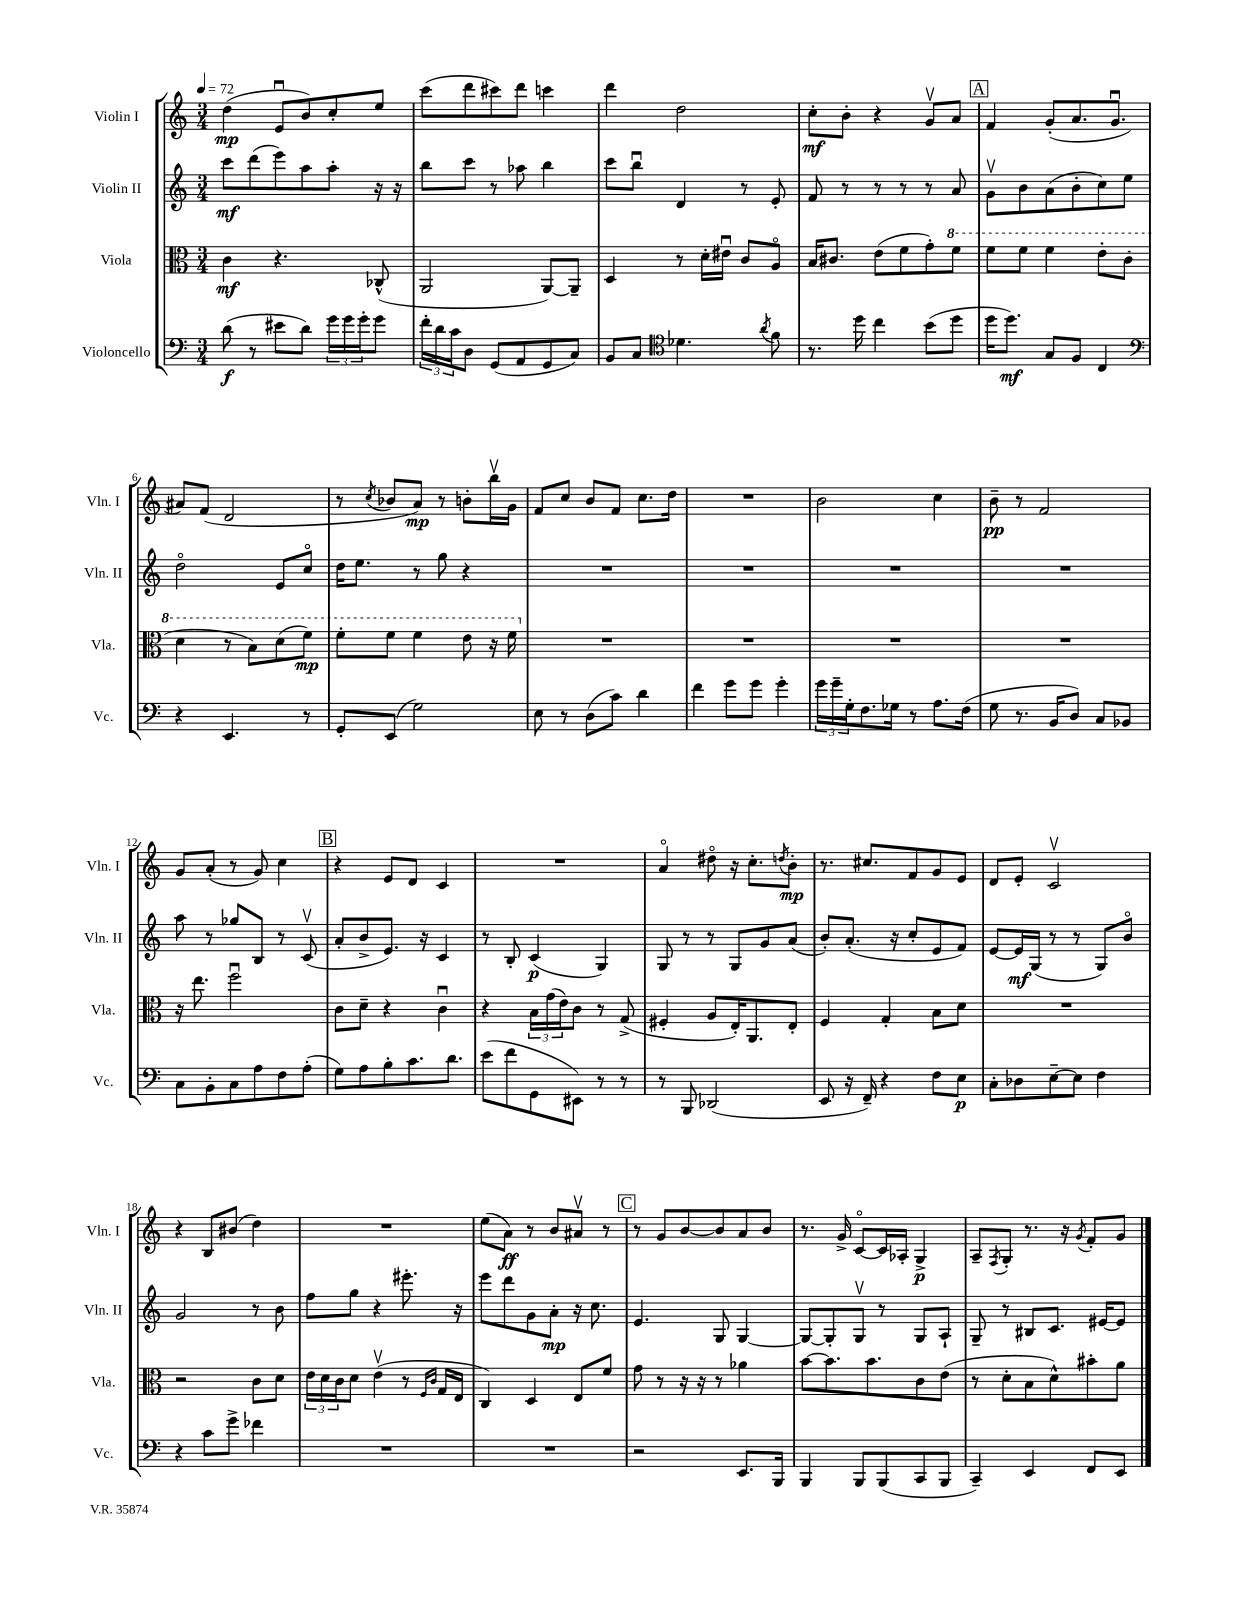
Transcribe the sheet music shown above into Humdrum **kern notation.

**kern	**kern	**kern	**kern
*staff4	*staff3	*staff2	*staff1
*clefF4	*clefC3	*clefG2	*clefG2
*k[]	*k[]	*k[]	*k[]
*M3/4	*M3/4	*M3/4	*M3/4
*MM72	*MM72	*MM72	*MM72
(8d	4c	8ccc	(4dd
8r	.	(8ddd	.
8e#	4.r	8eee)	8eu
8d)	.	8aa	8b)
24g	.	8aa'	8cc'
24g	.	.	.
24g'	.	.	.
8g	(8C-^^	16r	8ee
.	.	16r	.
=	=	=	=
24f'	2AA	8bb	(8ccc
24d	.	.	.
24c	.	.	.
8D	.	8ccc	8ddd
(8GG	.	8r	8ccc#)
8AA	.	8aa-	8ddd
8GG	[8AA)	4bb	4ccc
8C)	8AA~]	.	.
=	=	=	=
8BB	4D	8ccc	4ddd
8C	.	8bbu	.
*clefC4	*	*	*
4.d-	8r	4d	2dd
.	16d'	.	.
.	16e#u	.	.
.	8c	8r	.
8qa	.	.	.
8f	8Ao	8e'	.
=	=	=	=
8.r	16B	8f	8cc'
.	8.c#	.	.
.	.	8r	8b'
16dd	.	.	.
4cc	(8e	8r	4r
.	8f	8r	.
(8b	8g')	8r	8gv
8dd	8ff	8a	8a
=	=	=	=
16dd	8ff	8gv	4f
8.dd)	.	.	.
.	8ff	8b	.
8G	4ff	(8a	(8g'
8F	.	8b'	8.a
4C	8ee'	8cc)	.
.	.	.	8.gu
.	(8cc	8ee	.
=	=	=	=
*clefF4	*	*	*
4r	4dd	2ddo	8a#)
.	.	.	(8f
4.EE	8r	.	2d
.	8b)	.	.
.	(8dd	8e	.
8r	8ff)	8cco	.
=	=	=	=
8GG'	8ff'	16dd	8r
.	.	8.ee	.
.	.	.	8qcc
(8EE	8ff	.	8b-
2G)	4ff	8r	8a)
.	.	8gg	8r
.	8ee	4r	8b'
.	16r	.	16bbv
.	16ff	.	16g
=	=	=	=
8E	2.r	2.r	8f
8r	.	.	8cc
(8D	.	.	8b
8c)	.	.	8f
4d	.	.	8.cc
.	.	.	16dd
=	=	=	=
4f	2.r	2.r	2.r
8g	.	.	.
8g	.	.	.
4g'	.	.	.
=	=	=	=
24g	2.r	2.r	2b
24g~	.	.	.
24G'	.	.	.
8.F	.	.	.
16G-	.	.	.
8r	.	.	.
8.A	.	.	4cc
(16F	.	.	.
=	=	=	=
8G	2.r	2.r	8b~
8.r	.	.	8r
.	.	.	2f
16BB	.	.	.
8D)	.	.	.
8C	.	.	.
8BB-	.	.	.
=	=	=	=
8C	16r	8aa	8g
.	8.ee	.	.
8BB'	.	8r	(8a'
8C	2ffu	8gg-	8r
8A	.	8B	8g)
8F	.	8r	4cc
(8A'	.	(8cv	.
=	=	=	=
8G)	8c	8a'	4r
8A	8d~	8b^	.
8B'	4r	8.e)	8e
8.c	.	.	8d
.	.	16r	.
.	4cu	4c	4c
8.d	.	.	.
=	=	=	=
(8e	4r	8r	2.r
8f	.	8B'	.
8GG	24B	(4c	.
.	(24g	.	.
.	24e)	.	.
8EE#)	8c	.	.
8r	8r	4G)	.
8r	(8G^	.	.
=	=	=	=
8r	4F#'	8G	4ao
8BBB	.	8r	.
(2DD-	8A	8r	8dd#o
.	16E')	8G	16r
.	8.AA	.	8.cc'
.	.	8g	.
.	.	.	8qdd
.	8E'	(8a	8b'
=	=	=	=
8EE	4F	8b')	8.r
16r	.	(8.a'	.
16FF~)	.	.	8.cc#
4r	4G'	.	.
.	.	16r	.
.	.	8cc'	8f
8F	8B	8e	8g
8E	8d	8f)	8e
=	=	=	=
8C'	2.r	[8e	8d
8D-	.	16e]	8e'
.	.	(16G	.
[8E~	.	8r	2cv
8E]	.	8r	.
4F	.	8G)	.
.	.	8bo	.
=	=	=	=
4r	2r	2g	4r
8c	.	.	8B
8g^	.	.	(8b#
4f-	8c	8r	4dd)
.	8d	8b	.
=	=	=	=
2.r	24e	8ff	2.r
.	24d	.	.
.	24c	.	.
.	8d	8gg	.
.	(4ev	4r	.
.	8r	8.eee#'	.
.	16qqF	.	.
.	16qqc	.	.
.	16G	.	.
.	16E	16r	.
=	=	=	=
2.r	4C)	8eee	(8ee
.	.	8ddd	8a)
.	4D	8g	8r
.	.	8a'	8b
.	8E	16r	8a#v
.	.	8.cc	.
.	8f	.	8r
=	=	=	=
2r	8g	4.e	8r
.	8r	.	8g
.	16r	.	[8b
.	16r	.	.
.	8r	8G	8b]
8.EE	4a-	[4G	8a
.	.	.	8b
16BBB	.	.	.
=	=	=	=
4BBB	[8b	8G_	8.r
.	8.b]	8G']	.
.	.	.	16g^
8BBB	.	8Gv	[8co
.	8.b	.	.
(8BBB	.	8r	16c]
.	.	.	16A-'
8CC	8c	8G	4G^
8BBB	(8e	8A`	.
=	=	=	=
4CC~)	8r	8G~	8A~
.	.	.	8qF
.	8d'	8r	8G'
4EE	8B	8B#	8.r
.	8d^^)	8.c	.
.	.	.	16r
.	.	.	8qg
8FF	8b#'	.	8f'
.	.	[16e#	.
8EE	8a	8e#]	8g
==	==	==	==
*-	*-	*-	*-
